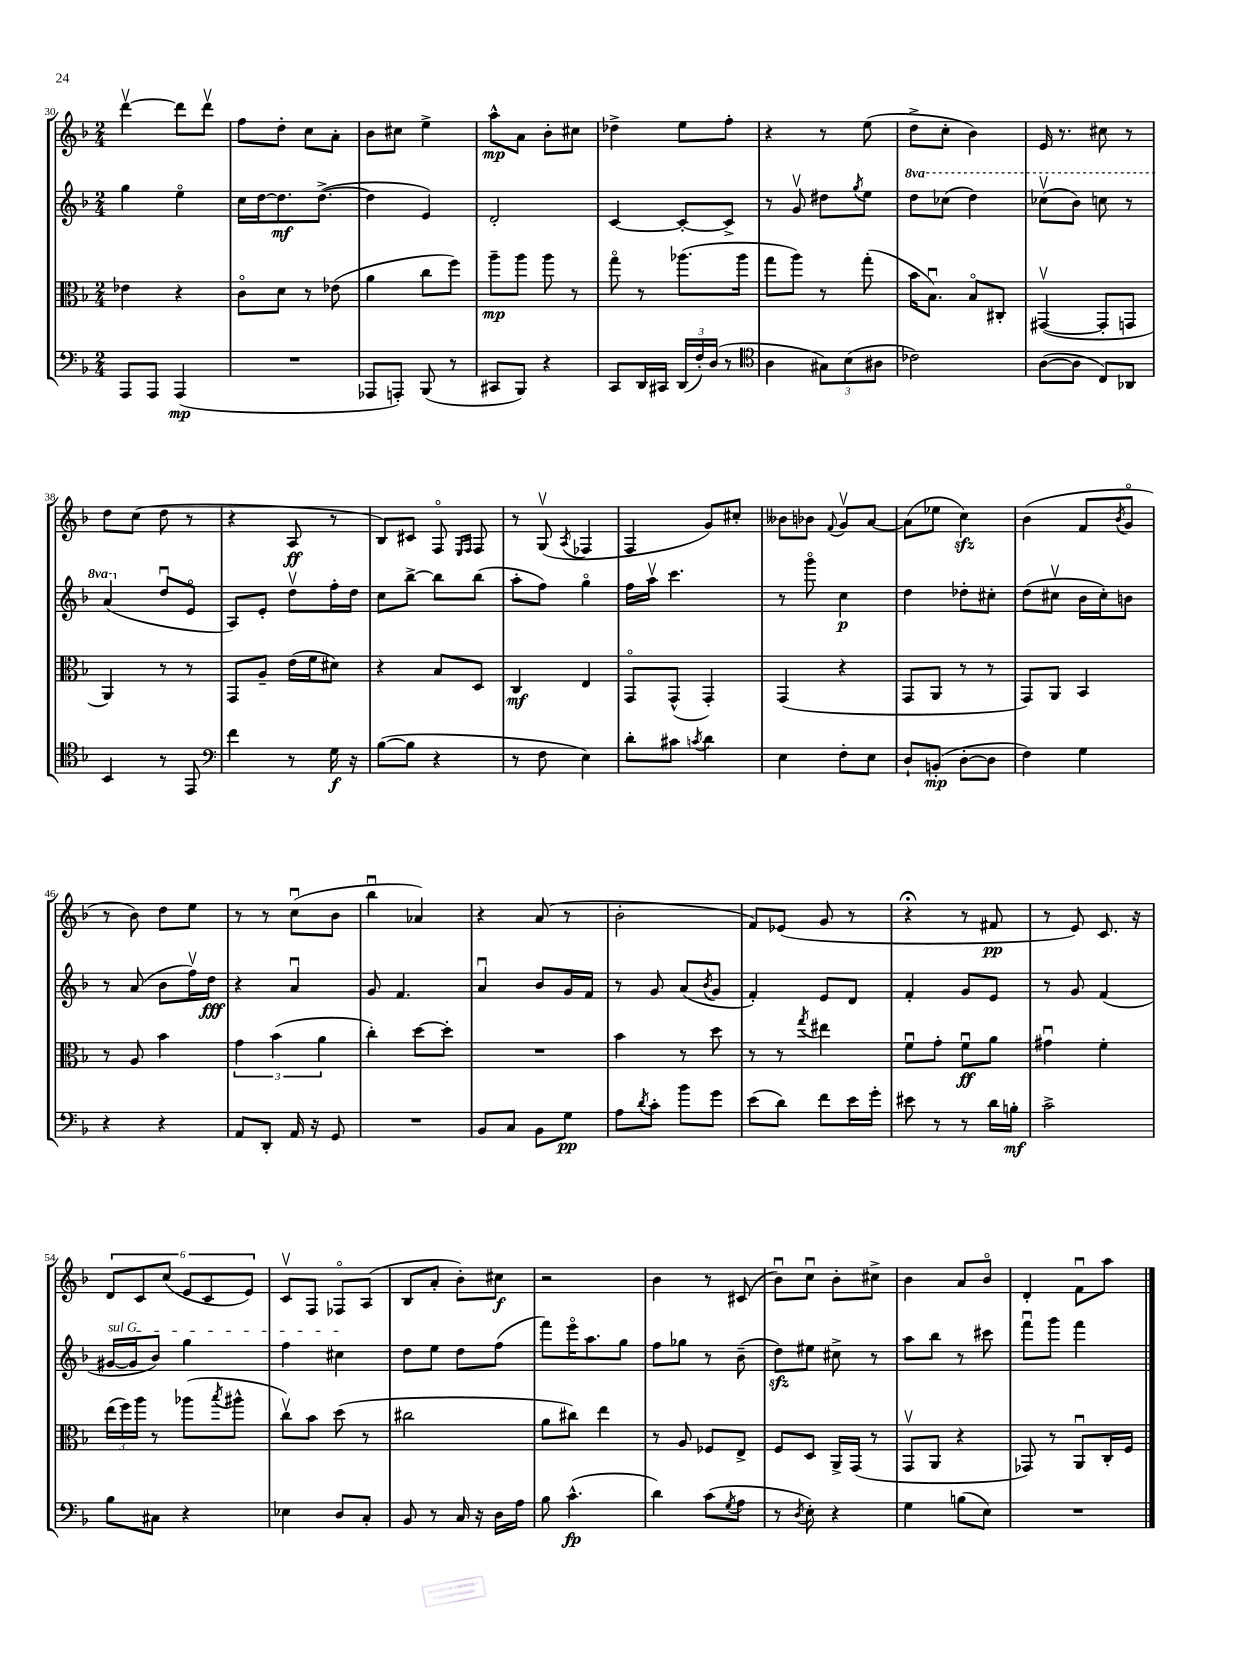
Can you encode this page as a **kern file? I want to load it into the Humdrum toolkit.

**kern	**dynam	**kern	**dynam	**kern	**dynam	**kern	**dynam
*part4	*part4	*part3	*part3	*part2	*part2	*part1	*part1
*staff4	*staff4	*staff3	*staff3	*staff2	*staff2	*staff1	*staff1
*clefF4	*	*clefC3	*	*clefG2	*	*clefG2	*
*k[b-]	*	*k[b-]	*	*k[b-]	*	*k[b-]	*
*M2/4	*	*M2/4	*	*M2/4	*	*M2/4	*
=30	=30	=30	=30	=30	=30	=30	=30
8AAA/L	.	4e-X\	.	4gg\	.	[4dddv\	.
8AAA/J	.	.	.	.	.	.	.
(4AAA/	mp	4r	.	4ee\	.	8ddd\L]	.
.	.	.	.	.	.	8dddv\J	.
=31	=31	=31	=31	=31	=31	=31	=31
2r	.	8c\L	.	16cc\LL	.	8ff\L	.
.	.	.	.	[16dd\J	.	.	.
.	.	8d\J	.	8.dd\]	mf	8dd'\J	.
.	.	8r	.	.	.	8cc\L	.
.	.	.	.	([8.dd^\J	.	.	.
.	.	(8e-X\	.	.	.	8a'\J	.
=32	=32	=32	=32	=32	=32	=32	=32
8AAA-X/L	.	4a\	.	4dd\]	.	8b-\L	.
8AAAn'/J)	.	.	.	.	.	8cc#X\J	.
(8BBB-/	.	8cc\L	.	4e/)	.	4ee^\	.
8r	.	8ff\J)	.	.	.	.	.
=33	=33	=33	=33	=33	=33	=33	=33
8CC#X/L	.	8aa~\L	mp	2d'/	.	8aa^^\L	mp
8BBB-/J)	.	8aa\J	.	.	.	8a\J	.
4r	.	8aa\	.	.	.	8b-'\L	.
.	.	8r	.	.	.	8cc#X\J	.
=34	=34	=34	=34	=34	=34	=34	=34
8CC/L	.	8gg\	.	[4c/	.	4dd-X^\	.
16DD/L	.	8r	.	.	.	.	.
16CC#X/JJ	.	.	.	.	.	.	.
(24DD/LL	.	(8.aa-X\L	.	8c'/L_	.	8ee\L	.
24F'/)	.	.	.	.	.	.	.
(24D/JJ	.	.	.	.	.	.	.
8r	.	.	.	8c^/J]	.	8ff'\J	.
.	.	16aa-\Jk	.	.	.	.	.
=35	=35	=35	=35	=35	=35	=35	=35
*clefC4	*	*	*	*	*	*	*
4A\	.	8gg\L	.	8r	.	4r	.
.	.	8aa\J)	.	8gv/	.	.	.
12G#X\L)	.	8r	.	8dd#X\L	.	8r	.
(12B-\	.	.	.	.	.	.	.
.	.	.	.	8qgg/	.	.	.
.	.	(8gg'\	.	8ee\J	.	(8ee\	.
12A#X\J	.	.	.	.	.	.	.
=36	=36	=36	=36	=36	=36	=36	=36
*	*	*	*	*8va	*	*	*
2c-X\)	.	16b-\KL	.	8ddd\L	.	8dd^\L	.
.	.	8.B-u\J)	.	.	.	.	.
.	.	.	.	(8ccc-X\J	.	8cc'\J	.
.	.	8B-/L	.	4ddd\)	.	4b-\)	.
.	.	8C#X'/J	.	.	.	.	.
=37	=37	=37	=37	=37	=37	=37	=37
([8A\L	.	([4GG#Xv/	.	(8ccc-Xv\L	.	16e/	.
.	.	.	.	.	.	8.r	.
8A\J]	.	.	.	8bb-\J)	.	.	.
8C/L)	.	8GG#'/L]	.	8cccn\	.	8cc#X\	.
8AA-X/J	.	8GGn/J	.	8r	.	8r	.
!!LO:LB:g=z
=38	=38	=38	=38	=38	=38	=38	=38
4BB-/	.	4AA/)	.	(4aa/	.	8dd\L	.
.	.	.	.	.	.	(8cc\J	.
*	*	*	*	*X8va	*	*	*
8r	.	8r	.	8ddu/L	.	8dd\	.
8EE/	.	8r	.	8e/J	.	8r	.
=39	=39	=39	=39	=39	=39	=39	=39
*clefF4	*	*	*	*	*	*	*
4f\	.	8GG/L	.	8A/L)	.	4r	.
.	.	8A~/J	.	8e'/J	.	.	.
8r	.	(16e\LL	.	8ddv\L	.	8A/	ff
.	.	16f\J	.	.	.	.	.
16G\	f	8d#X\J)	.	16ff'\L	.	8r	.
16r	.	.	.	16dd\JJ	.	.	.
=40	=40	=40	=40	=40	=40	=40	=40
([8B-\L	.	4r	.	8cc\L	.	8B-/L)	.
8B-\J]	.	.	.	[8bb-^\J	.	8c#X/J	.
4r	.	8B-/L	.	8bb-\L]	.	8F/	.
.	.	.	.	.	.	16qqE/LL	.
.	.	.	.	.	.	16qqF/JJ	.
.	.	8D/J	.	(8bb-\J	.	8F/	.
=41	=41	=41	=41	=41	=41	=41	=41
8r	.	4C/	mf	8aa'\L	.	8r	.
8F\	.	.	.	8ff\J)	.	(8Gv/	.
.	.	.	.	.	.	8qA/	.
4E\)	.	4E/	.	4gg\	.	4F-X/	.
=42	=42	=42	=42	=42	=42	=42	=42
8d'\L	.	8GG/L	.	16ff\LL	.	4F/	.
.	.	.	.	16aav\JJ	.	.	.
8c#X\J	.	(8GG^^/J	.	4.ccc\	.	.	.
8qcn/	.	.	.	.	.	.	.
4d\	.	4GG'/)	.	.	.	8g/L)	.
.	.	.	.	.	.	8cc#X'/J	.
=43	=43	=43	=43	=43	=43	=43	=43
4E\	.	(4GG/	.	8r	.	8b--X\L	.
.	.	.	.	8ggg\	.	8b-X\J	.
.	.	.	.	.	.	8qqf/	.
8F'\L	.	4r	.	4cc\	p	8gv/L	.
8E\J	.	.	.	.	.	[8a/J	.
=44	=44	=44	=44	=44	=44	=44	=44
8D`/L	.	8GG/L	.	4dd\	.	(8a\L]	.
(8BBn'/J	mp	8AA/J	.	.	.	8ee-X\J	.
[8D'\L	.	8r	.	8dd-X'\L	.	4cczz\)	.
8D\J]	.	8r	.	8cc#X'\J	.	.	.
=45	=45	=45	=45	=45	=45	=45	=45
4F\)	.	8GG/L)	.	(8dd\L	.	(4b-\	.
.	.	8AA/J	.	8cc#Xv\J	.	.	.
4G\	.	4BB-/	.	16b-\LL	.	8f/L	.
.	.	.	.	16cc#'\J)	.	.	.
.	.	.	.	.	.	8qb-/	.
.	.	.	.	8bn\J	.	8g/J	.
!!LO:LB:g=z
=46	=46	=46	=46	=46	=46	=46	=46
4r	.	8r	.	8r	.	8r	.
.	.	8A/	.	(8a/	.	8b-\)	.
4r	.	4b-\	.	8b-\L	.	8dd\L	.
.	.	.	.	16ffv\L)	.	8ee\J	.
.	.	.	.	16dd\JJ	fff	.	.
=47	=47	=47	=47	=47	=47	=47	=47
8AA/L	.	6g\	.	4r	.	8r	.
8DD'/J	.	.	.	.	.	8r	.
.	.	(6b-\	.	.	.	.	.
16AA/	.	.	.	4au/	.	(8ccu\L	.
16r	.	.	.	.	.	.	.
.	.	6a\	.	.	.	.	.
8GG/	.	.	.	.	.	8b-\J	.
=48	=48	=48	=48	=48	=48	=48	=48
2r	.	4cc'\)	.	8g/	.	4bb-u\	.
.	.	.	.	4.f/	.	.	.
.	.	[8dd\L	.	.	.	4a-X/)	.
.	.	8dd'\J]	.	.	.	.	.
=49	=49	=49	=49	=49	=49	=49	=49
8BB-/L	.	2r	.	4au/	.	4r	.
8C/J	.	.	.	.	.	.	.
8BB-\L	.	.	.	8b-/L	.	(8a/	.
8G\J	pp	.	.	16g/L	.	8r	.
.	.	.	.	16f/JJ	.	.	.
=50	=50	=50	=50	=50	=50	=50	=50
8A\L	.	4b-\	.	8r	.	2b-'\	.
8qd/	.	.	.	.	.	.	.
8c'\J	.	.	.	8g/	.	.	.
8b-\L	.	8r	.	(8a/L	.	.	.
.	.	.	.	8qb-/	.	.	.
8g\J	.	8dd\	.	8g/J	.	.	.
=51	=51	=51	=51	=51	=51	=51	=51
(8e\L	.	8r	.	4f'/)	.	8f/L)	.
8d\J)	.	8r	.	.	.	(8e-X/J	.
.	.	8qgg/	.	.	.	.	.
8f\L	.	4ee#X\	.	8e/L	.	8g/	.
16e\L	.	.	.	8d/J	.	8r	.
16g'\JJ	.	.	.	.	.	.	.
=52	=52	=52	=52	=52	=52	=52	=52
8e#X\	.	8fu\L	.	4f'/	.	4r;<	.
8r	.	8g'\J	.	.	.	.	.
8r	.	8fu\L	ff	8g/L	.	8r	.
16d\LL	.	8a\J	.	8e/J	.	8f#X/	pp
16Bn'\JJ	mf	.	.	.	.	.	.
=53	=53	=53	=53	=53	=53	=53	=53
2c^\	.	4g#Xu\	.	8r	.	8r	.
.	.	.	.	8g/	.	8e/)	.
.	.	4f'\	.	(4f/	.	8.c/	.
.	.	.	.	.	.	16r	.
!!LO:LB:g=z
=54	=54	=54	=54	=54	=54	=54	=54
!	!	!	!	!LO:TX:a:i:t=sul G	!	!	!
8B-\L	.	(24ee\LL	.	[16g#X/LL	.	12d/L	.
.	.	24ff\)	.	.	.	.	.
.	.	.	.	16g#/J]	.	.	.
.	.	24aa\JJ	.	.	.	12c/	.
8C#X\J	.	8r	.	8b-/J)	.	.	.
.	.	.	.	.	.	(12cc/J	.
4r	.	(8aa-X\L	.	4gg\	.	12e/L	.
.	.	.	.	.	.	12c/	.
.	.	8qbb-/	.	.	.	.	.
.	.	8aa#X^^\J	.	.	.	.	.
.	.	.	.	.	.	12e/J)	.
=55	=55	=55	=55	=55	=55	=55	=55
4E-X\	.	8ccv\L)	.	4ff\	.	8cv/L	.
.	.	8b-\J	.	.	.	8F/J	.
8D/L	.	(8dd\	.	4cc#X\	.	8F-X/L	.
8C'/J	.	8r	.	.	.	(8A/J	.
=56	=56	=56	=56	=56	=56	=56	=56
8BB-/	.	2cc#X\	.	8dd\L	.	8B-/L	.
8r	.	.	.	8ee\J	.	8a'/J	.
16C/	.	.	.	8dd\L	.	8b-'\L)	.
16r	.	.	.	.	.	.	.
16D\LL	.	.	.	(8ff\J	.	8cc#X\J	f
16A\JJ	.	.	.	.	.	.	.
=57	=57	=57	=57	=57	=57	=57	=57
8B-\	.	8a\L	.	8fff\L)	.	2r	.
(4.c^^\	fp	8cc#X\J)	.	16eee\K	.	.	.
.	.	.	.	8.aa\	.	.	.
.	.	4ee\	.	.	.	.	.
.	.	.	.	8gg\J	.	.	.
=58	=58	=58	=58	=58	=58	=58	=58
4d\)	.	8r	.	8ff\L	.	4b-\	.
.	.	8A/	.	8gg-X\J	.	.	.
(8c\L	.	8F-X/L	.	8r	.	8r	.
8qG/	.	.	.	.	.	.	.
8A\J	.	8E^/J	.	(8b-~\	.	(8c#X/	.
=59	=59	=59	=59	=59	=59	=59	=59
8r	.	8F/L	.	8ddzz\L)	.	8b-u\L)	.
8qD/	.	.	.	.	.	.	.
8E'\)	.	8D/J	.	8ee#X\J	.	8ccu\J	.
4r	.	16AA^/LL	.	8cc#X^\	.	8b-'\L	.
.	.	(16GG/JJ	.	.	.	.	.
.	.	8r	.	8r	.	8cc#X^\J	.
=60	=60	=60	=60	=60	=60	=60	=60
4G\	.	8GGv/L	.	8aa\L	.	4b-\	.
.	.	8AA/J	.	8bb-\J	.	.	.
(8Bn\L	.	4r	.	8r	.	8a/L	.
8E\J)	.	.	.	8ccc#X\	.	8b-/J	.
=61	=61	=61	=61	=61	=61	=61	=61
2r	.	8GG-X/)	.	8fffu\L	.	4d'/	.
.	.	8r	.	8ggg\J	.	.	.
.	.	8AAu/L	.	4fff\	.	8fu\L	.
.	.	16C'/L	.	.	.	8aa\J	.
.	.	16F/JJ	.	.	.	.	.
==	==	==	==	==	==	==	==
*-	*-	*-	*-	*-	*-	*-	*-
